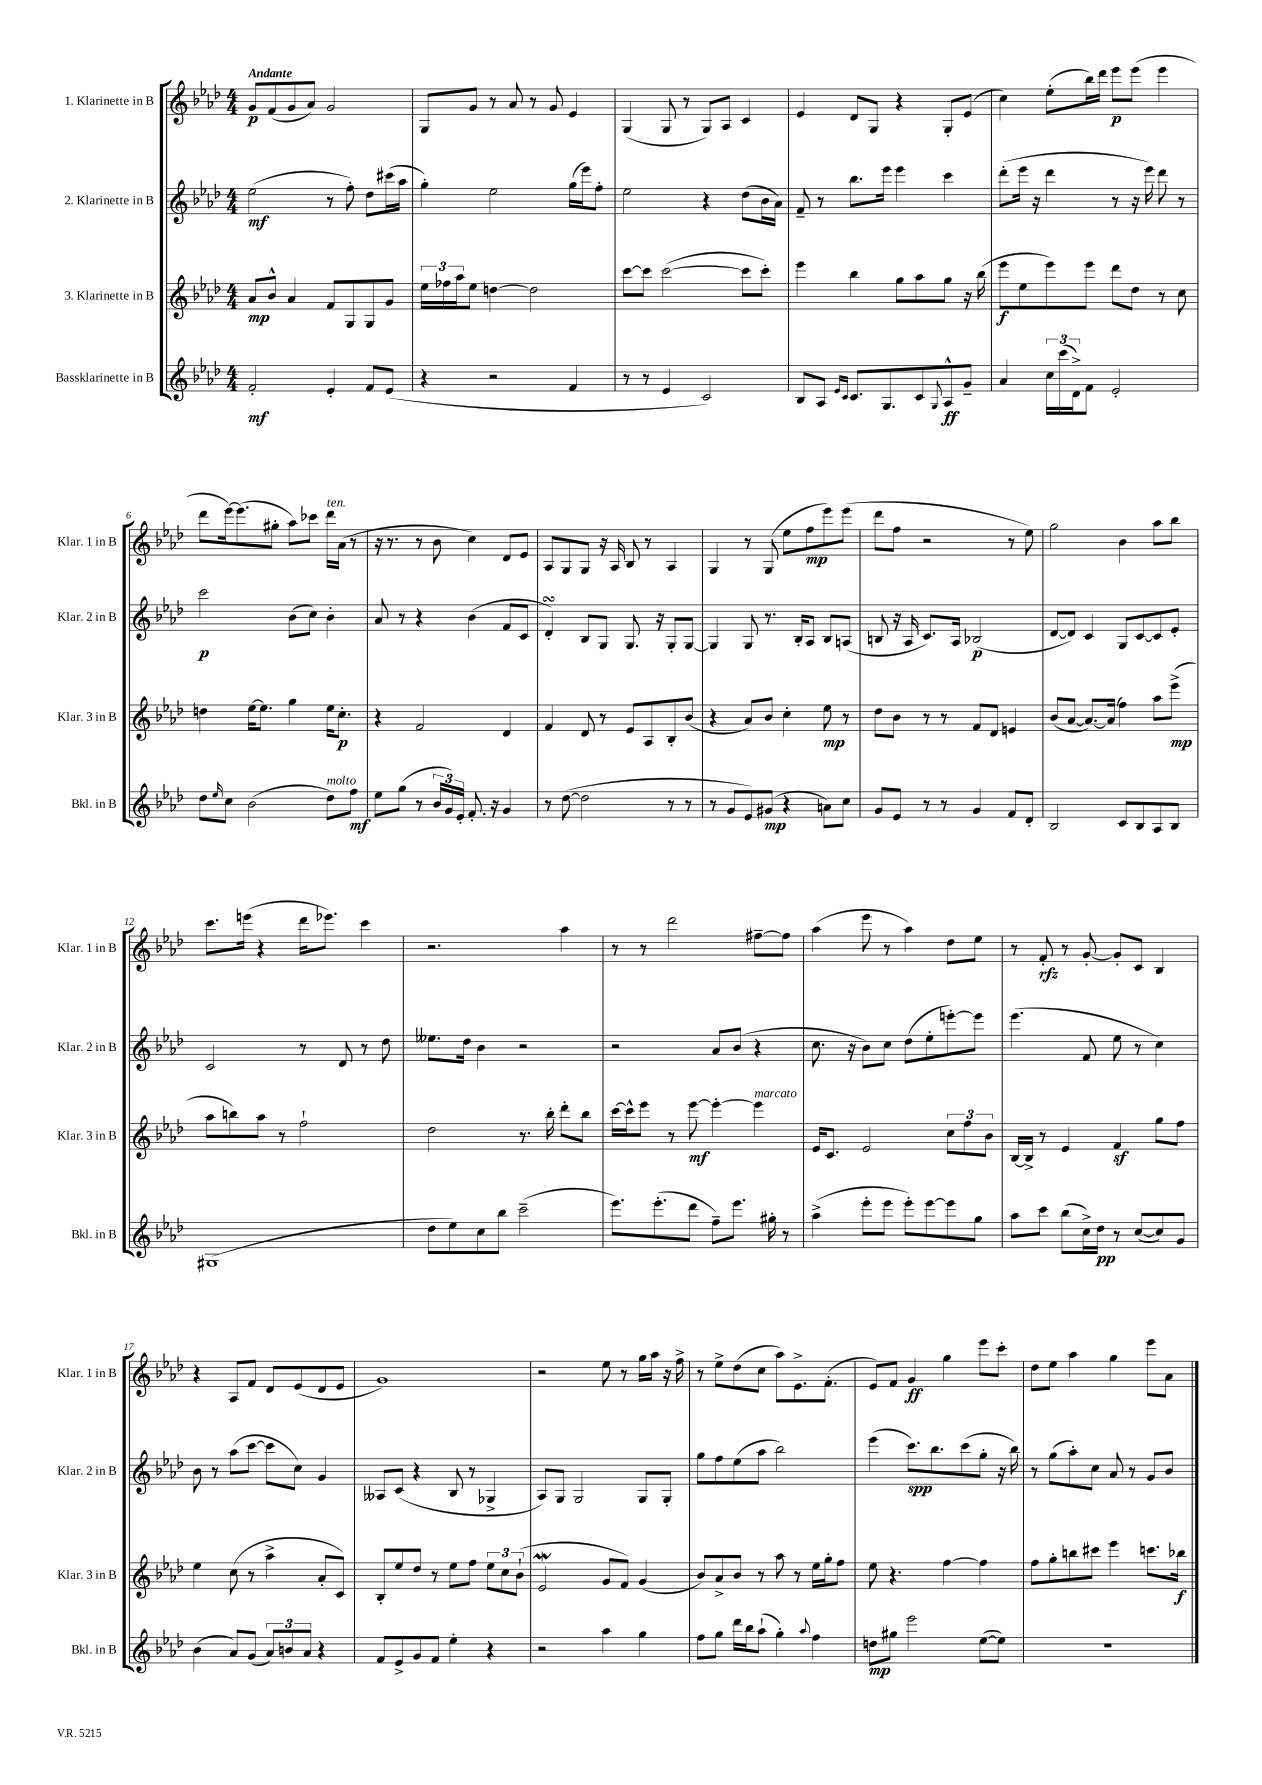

**kern	**dynam	**kern	**dynam	**kern	**dynam	**kern	**dynam
*part4	*part4	*part3	*part3	*part2	*part2	*part1	*part1
*staff4	*staff4	*staff3	*staff3	*staff2	*staff2	*staff1	*staff1
*I"Bassklarinette in B	*	*I"3. Klarinette in B	*	*I"2. Klarinette in B	*	*I"1. Klarinette in B	*
*I'Bkl. in B	*	*I'Klar. 3 in B	*	*I'Klar. 2 in B	*	*I'Klar. 1 in B	*
*clefG2	*	*clefG2	*	*clefG2	*	*clefG2	*
*k[b-e-a-d-]	*	*k[b-e-a-d-]	*	*k[b-e-a-d-]	*	*k[b-e-a-d-]	*
*M4/4	*	*M4/4	*	*M4/4	*	*M4/4	*
=1	=1	=1	=1	=1	=1	=1	=1
!	!	!	!	!	!	!LO:TX:a:B:t=Andante	!
2f'/	mf	8a-/L	mp	(2ee-\	mf	8g/L	p
.	.	8b-^^/J	.	.	.	(8f/	.
.	.	4a-/	.	.	.	8g/	.
.	.	.	.	.	.	8a-/J)	.
4e-'/	.	8f/L	.	8r	.	2g/	.
.	.	8G/	.	8ff'\)	.	.	.
8f/L	.	8G/	.	8dd-\L	.	.	.
(8e-/J	.	8g/J	.	(16ccc#X\L	.	.	.
.	.	.	.	16aa-\JJ	.	.	.
=2	=2	=2	=2	=2	=2	=2	=2
4r	.	24ee-\LL	.	4gg'\)	.	8G/L	.
.	.	24ff-X\	.	.	.	.	.
.	.	24aa-\J	.	.	.	.	.
.	.	8ee-\J	.	.	.	8g/J	.
2r	.	[4ddn\	.	2ee-\	.	8r	.
.	.	.	.	.	.	8a-/	.
.	.	2dd\]	.	.	.	8r	.
.	.	.	.	.	.	8g/	.
4f/	.	.	.	(16gg\LL	.	4e-/	.
.	.	.	.	16eee-\J)	.	.	.
.	.	.	.	8ff'\J	.	.	.
=3	=3	=3	=3	=3	=3	=3	=3
8r	.	[8ccc\L	.	2ee-\	.	(4G/	.
8r	.	8ccc\J]	.	.	.	.	.
4e-/	.	([2ccc\	.	.	.	8G/	.
.	.	.	.	.	.	8r	.
2c/)	.	.	.	4r	.	8G/L)	.
.	.	.	.	.	.	8A-/J	.
.	.	8ccc\L]	.	(8dd-\L	.	4c/	.
.	.	8ccc'\J)	.	16b-\L	.	.	.
.	.	.	.	16a-\JJ)	.	.	.
=4	=4	=4	=4	=4	=4	=4	=4
8B-/L	.	4eee-\	.	8f~/	.	4e-/	.
8A-/J	.	.	.	8r	.	.	.
16qqe-/LL	.	.	.	.	.	.	.
16qqc/JJ	.	.	.	.	.	.	.
8.c/L	.	4bb-\	.	8.bb-\L	.	8d-/L	.
.	.	.	.	.	.	8G/J	.
8.G/	.	.	.	16eee-\Jk	.	.	.
.	.	8gg\L	.	4eee-\	.	4r	.
8c/	.	8aa-\	.	.	.	.	.
8qqG/	.	.	.	.	.	.	.
8A-^^/	ff	8gg\J	.	4ccc\	.	8G'/L	.
8g~/J	.	16r	.	.	.	(8e-/J	.
.	.	(16bb-\	.	.	.	.	.
=5	=5	=5	=5	=5	=5	=5	=5
4a-/	.	8eee-\L	f	(8ddd-'\L	.	4cc\)	.
.	.	8ee-\	.	16eee-\Jk	.	.	.
.	.	.	.	16r	.	.	.
24cc\LL	.	8eee-\)	.	4ddd-\	.	(8ee-'\L	.
(24ccc\	.	.	.	.	.	.	.
24d-^\J)	.	.	.	.	.	.	.
8f\J	.	8eee-\J	.	.	.	16bb-\L)	.
.	.	.	.	.	.	16ddd-\JJ	.
2e-'/	.	8ddd-\L	.	8r	.	8eee-\L	p
.	.	8dd-\J	.	16r	.	(8eee-\J	.
.	.	.	.	16eee-\)	.	.	.
.	.	8r	.	8ddd-\	.	4eee-\	.
.	.	8cc\	.	8r	.	.	.
!!LO:LB:g=z
=6	=6	=6	=6	=6	=6	=6	=6
8dd-\L	.	4ddn\	.	2ccc\	p	8ddd-\L	.
16qqee-/	.	.	.	.	.	.	.
8cc\J	.	.	.	.	.	[16eee-\k)	.
.	.	.	.	.	.	(8.eee-\]	.
(2b-\	.	[16ee-\KL	.	.	.	.	.
.	.	8.ee-\J]	.	.	.	.	.
.	.	.	.	.	.	8gg#X'\J	.
.	.	4gg\	.	(8b-\L	.	8aa-\L)	.
.	.	.	.	8cc\J)	.	8ccc-X\J	.
!	!	!	!	!	!	!LO:TX:a:i:t=ten.	!
!LO:TX:a:i:t=molto	!	!	!	!	!	!	!
8dd-\L)	.	16ee-\KL	.	4b-'\	.	16ddd-\LL	.
.	.	8.cc'\J	p	.	.	(16a-\JJ	.
8ff\J	mf	.	.	.	.	8r	.
=7	=7	=7	=7	=7	=7	=7	=7
8ee-\L	.	4r	.	8a-/	.	16r	.
.	.	.	.	.	.	8.r	.
(8gg\J	.	.	.	8r	.	.	.
8r	.	2f/	.	4r	.	8r	.
24b-/LL	.	.	.	.	.	8b-\	.
24g/)	.	.	.	.	.	.	.
24e-'/JJ	.	.	.	.	.	.	.
8.f'/	.	.	.	(4b-\	.	4cc\)	.
16r	.	.	.	.	.	.	.
4g/	.	4d-/	.	8f/L	.	8d-/L	.
.	.	.	.	8c/J	.	8e-/J	.
=8	=8	=8	=8	=8	=8	=8	=8
8r	.	4f/	.	4d-sSSs'/)	.	8A-/L	.
([8dd-\	.	.	.	.	.	8G/	.
2dd-\]	.	8d-/	.	8B-/L	.	8G/J	.
.	.	8r	.	8G/J	.	16r	.
.	.	.	.	.	.	16A-/	.
.	.	8e-/L	.	8.G/	.	8B-/	.
.	.	8A-/	.	.	.	8r	.
.	.	.	.	16r	.	.	.
8r	.	8B-'/	.	8G'/L	.	4A-/	.
8r	.	(8b-/J	.	[8G/J	.	.	.
=9	=9	=9	=9	=9	=9	=9	=9
8r	.	4r	.	4G/]	.	4G/	.
8g/L	.	.	.	.	.	.	.
8e-/)	.	8a-/L)	.	8G/	.	8r	.
(8g#X/J	mp	8b-/J	.	8.r	.	(8G/	.
4r	.	4cc'\	.	.	.	8ee-\L	.
.	.	.	.	16B-'/KL	.	.	.
.	.	.	.	8A-/J	.	8ff\	mp
8an\L)	.	8ee-\	mp	8B-/L	.	8eee-\)	.
8cc\J	.	8r	.	(8An/J	.	(8eee-\J	.
=10	=10	=10	=10	=10	=10	=10	=10
8g/L	.	8dd-\L	.	8Bn/	.	8ddd-\L	.
8e-/J	.	8b-\J	.	16r	.	8ff\J	.
.	.	.	.	16A-/	.	.	.
8r	.	8r	.	8.c/L)	.	2r	.
8r	.	8r	.	.	.	.	.
.	.	.	.	16A-/Jk	.	.	.
4g/	.	8f/L	.	(2B-X/	p	.	.
.	.	8d-/J	.	.	.	.	.
8f/L	.	4en/	.	.	.	8r	.
8d-'/J	.	.	.	.	.	8ee-\)	.
=11	=11	=11	=11	=11	=11	=11	=11
2B-/	.	(8b-/L	.	[8d-/L	.	2gg\	.
.	.	[8a-/J	.	8d-/J])	.	.	.
.	.	8.a-/L_)	.	4c/	.	.	.
.	.	(16a-/Jk]	.	.	.	.	.
8c/L	.	4ff\)	.	8G/L	.	4b-\	.
8B-/	.	.	.	[8c/	.	.	.
8A-/	.	8aa-\L	.	8c/]	.	8aa-\L	.
8B-/J	.	(8eee-^\J	mp	8e-'/J	.	8bb-\J	.
!!LO:LB:g=z
=12	=12	=12	=12	=12	=12	=12	=12
(1G#X	.	8aa-\L	.	2c/	.	8.ccc\L	.
.	.	8bbn\)	.	.	.	.	.
.	.	.	.	.	.	(16eeen\Jk	.
.	.	8aa-\J	.	.	.	4r	.
.	.	8r	.	.	.	.	.
.	.	2ff`\	.	8r	.	16ddd-\KL	.
.	.	.	.	.	.	8.eee-X\J)	.
.	.	.	.	8d-/	.	.	.
.	.	.	.	8r	.	4ccc\	.
.	.	.	.	8dd-\	.	.	.
=13	=13	=13	=13	=13	=13	=13	=13
8dd-\L	.	2dd-\	.	8.ee--X\L	.	2.r	.
8ee-\)	.	.	.	.	.	.	.
.	.	.	.	16dd-\Jk	.	.	.
8cc\	.	.	.	4b-\	.	.	.
8bb-\J	.	.	.	.	.	.	.
(2ccc~\	.	8.r	.	2r	.	.	.
.	.	16bb-'\	.	.	.	.	.
.	.	8ddd-'\L	.	.	.	4aa-\	.
.	.	8bb-\J	.	.	.	.	.
=14	=14	=14	=14	=14	=14	=14	=14
8.eee-\L)	.	[16ccc\LL	.	2r	.	8r	.
.	.	16ccc^^\J]	.	.	.	.	.
.	.	8eee-\J	.	.	.	8r	.
(8.eee-'\	.	.	.	.	.	.	.
.	.	8r	.	.	.	2ddd-\	.
8ddd-\J	.	[8eee-\	mf	.	.	.	.
8ff~\L)	.	4eee-'\_	.	8a-/L	.	.	.
8.eee-\J	.	.	.	(8b-/J	.	.	.
!	!	!LO:TX:a:i:t=marcato	!	!	!	!	!
.	.	4eee-\]	.	4r	.	[8ff#X~\L	.
16gg#X'\	.	.	.	.	.	.	.
8r	.	.	.	.	.	8ff#\J]	.
=15	=15	=15	=15	=15	=15	=15	=15
(4aa-^\	.	16e-/KL	.	8.cc\	.	(4aa-\	.
.	.	8.c/J	.	.	.	.	.
.	.	.	.	16r	.	.	.
8eee-'\L	.	2e-/	.	8b-\L)	.	8eee-\	.
8eee-\J	.	.	.	8cc\J	.	8r	.
8eee-'\L)	.	.	.	(8dd-\L	.	4aa-\)	.
[8eee-\	.	.	.	8ee-'\	.	.	.
8eee-\]	.	12cc\L	.	[8eeen'\)	.	8dd-\L	.
.	.	12ff\	.	.	.	.	.
8gg\J	.	.	.	8eee\J]	.	8ee-\J	.
.	.	12b-\J	.	.	.	.	.
=16	=16	=16	=16	=16	=16	=16	=16
8aa-\L	.	[16B-/LL	.	(4.eee-\	.	8r	.
.	.	16B-^/JJ]	.	.	.	.	.
8ccc\J	.	8r	.	.	.	8f'/	rfz
(8bb-\L	.	4e-/	.	.	.	8r	.
16cc^\L)	.	.	.	8f/	.	[8g'/	.
16dd-\JJ	pp	.	.	.	.	.	.
8r	.	4fz/	.	8ee-\	.	8g'/L]	.
([8cc/L	.	.	.	8r	.	8c/J	.
8cc/])	.	8gg\L	.	4cc\)	.	4B-/	.
8g/J	.	8ff\J	.	.	.	.	.
!!LO:LB:g=z
=17	=17	=17	=17	=17	=17	=17	=17
(4b-\	.	4ee-\	.	8b-\	.	4r	.
.	.	.	.	8r	.	.	.
8a-/L)	.	(8cc\	.	(8aa-\L	.	8A-/L	.
(8g/J	.	8r	.	[8ccc\J	.	8f/J	.
12a-/L)	.	4aa-^\	.	8ccc\L]	.	8d-/L	.
12bn/	.	.	.	.	.	.	.
.	.	.	.	8cc\J)	.	(8e-/	.
12a-/J	.	.	.	.	.	.	.
4r	.	8a-'/L	.	4g/	.	8d-/	.
.	.	8c/J)	.	.	.	8e-/J	.
=18	=18	=18	=18	=18	=18	=18	=18
8f/L	.	8B-'/L	.	8A--X/L	.	1g)	.
8e-^/	.	8ee-/	.	(8c/J	.	.	.
8g/	.	8dd-/J	.	4r	.	.	.
8f/J	.	8r	.	.	.	.	.
4ee-'\	.	8ee-\L	.	8B-/	.	.	.
.	.	8ff\J	.	8r	.	.	.
4r	.	12ee-\L	.	4G-X^/	.	.	.
.	.	12cc\	.	.	.	.	.
.	.	(12b-`\J	.	.	.	.	.
=19	=19	=19	=19	=19	=19	=19	=19
2r	.	2e-W/	.	8A-/L)	.	2r	.
.	.	.	.	8G/J	.	.	.
.	.	.	.	2G/	.	.	.
4aa-\	.	8g/L	.	.	.	8ee-\	.
.	.	8f/J)	.	.	.	8r	.
4gg\	.	(4g/	.	8G/L	.	16gg\LL	.
.	.	.	.	.	.	16aa-\JJ	.
.	.	.	.	8G'/J	.	16r	.
.	.	.	.	.	.	16ff^\	.
=20	=20	=20	=20	=20	=20	=20	=20
8ff\L	.	8b-/L)	.	8gg\L	.	8r	.
8gg\J	.	8a-^/	.	8ff\	.	8ee-^\L	.
16ddd-\LL	.	8b-/J	.	(8ee-\	.	(8dd-\	.
16bb-\J	.	.	.	.	.	.	.
(8aa-`\J	.	8r	.	8aa-\J	.	8cc\J	.
4gg'\)	.	8aa-\	.	2bb-\)	.	8aa-\L)	.
.	.	8r	.	.	.	8.e-^\	.
8qqaa-/	.	.	.	.	.	.	.
4ff\	.	16ee-\LL	.	.	.	.	.
.	.	16gg'\J	.	.	.	(8.f'\J	.
.	.	8ff\J	.	.	.	.	.
=21	=21	=21	=21	=21	=21	=21	=21
8ddn\L	mp	8ee-\	.	(4eee-\	.	8e-/L)	.
8gg#X\J	.	4.r	.	.	.	8f/J	.
2eee-\	.	.	.	8.ccc\L)	spp	4g/	ff
.	.	.	.	8.bb-\	.	.	.
.	.	[4ff\	.	.	.	4gg\	.
.	.	.	.	(8ccc\	.	.	.
([8ee-\L	.	4ff\]	.	8gg'\J	.	8eee-\L	.
8ee-\J])	.	.	.	16r	.	8ccc'\J	.
.	.	.	.	16bb-\)	.	.	.
=22	=22	=22	=22	=22	=22	=22	=22
1r	.	8ff\L	.	8r	.	8dd-\L	.
.	.	8gg'\	.	(8gg\L	.	8ee-\J	.
.	.	8bbn\	.	8aa-'\)	.	4aa-\	.
.	.	8ccc#X\J	.	8cc\J	.	.	.
.	.	4eee-\	.	8a-/	.	4gg\	.
.	.	.	.	8r	.	.	.
.	.	8.cccn\L	.	8g/L	.	8eee-\L	.
.	.	.	.	8b-/J	.	8a-\J	.
.	.	16bb-X\Jk	f	.	.	.	.
==	==	==	==	==	==	==	==
*-	*-	*-	*-	*-	*-	*-	*-
